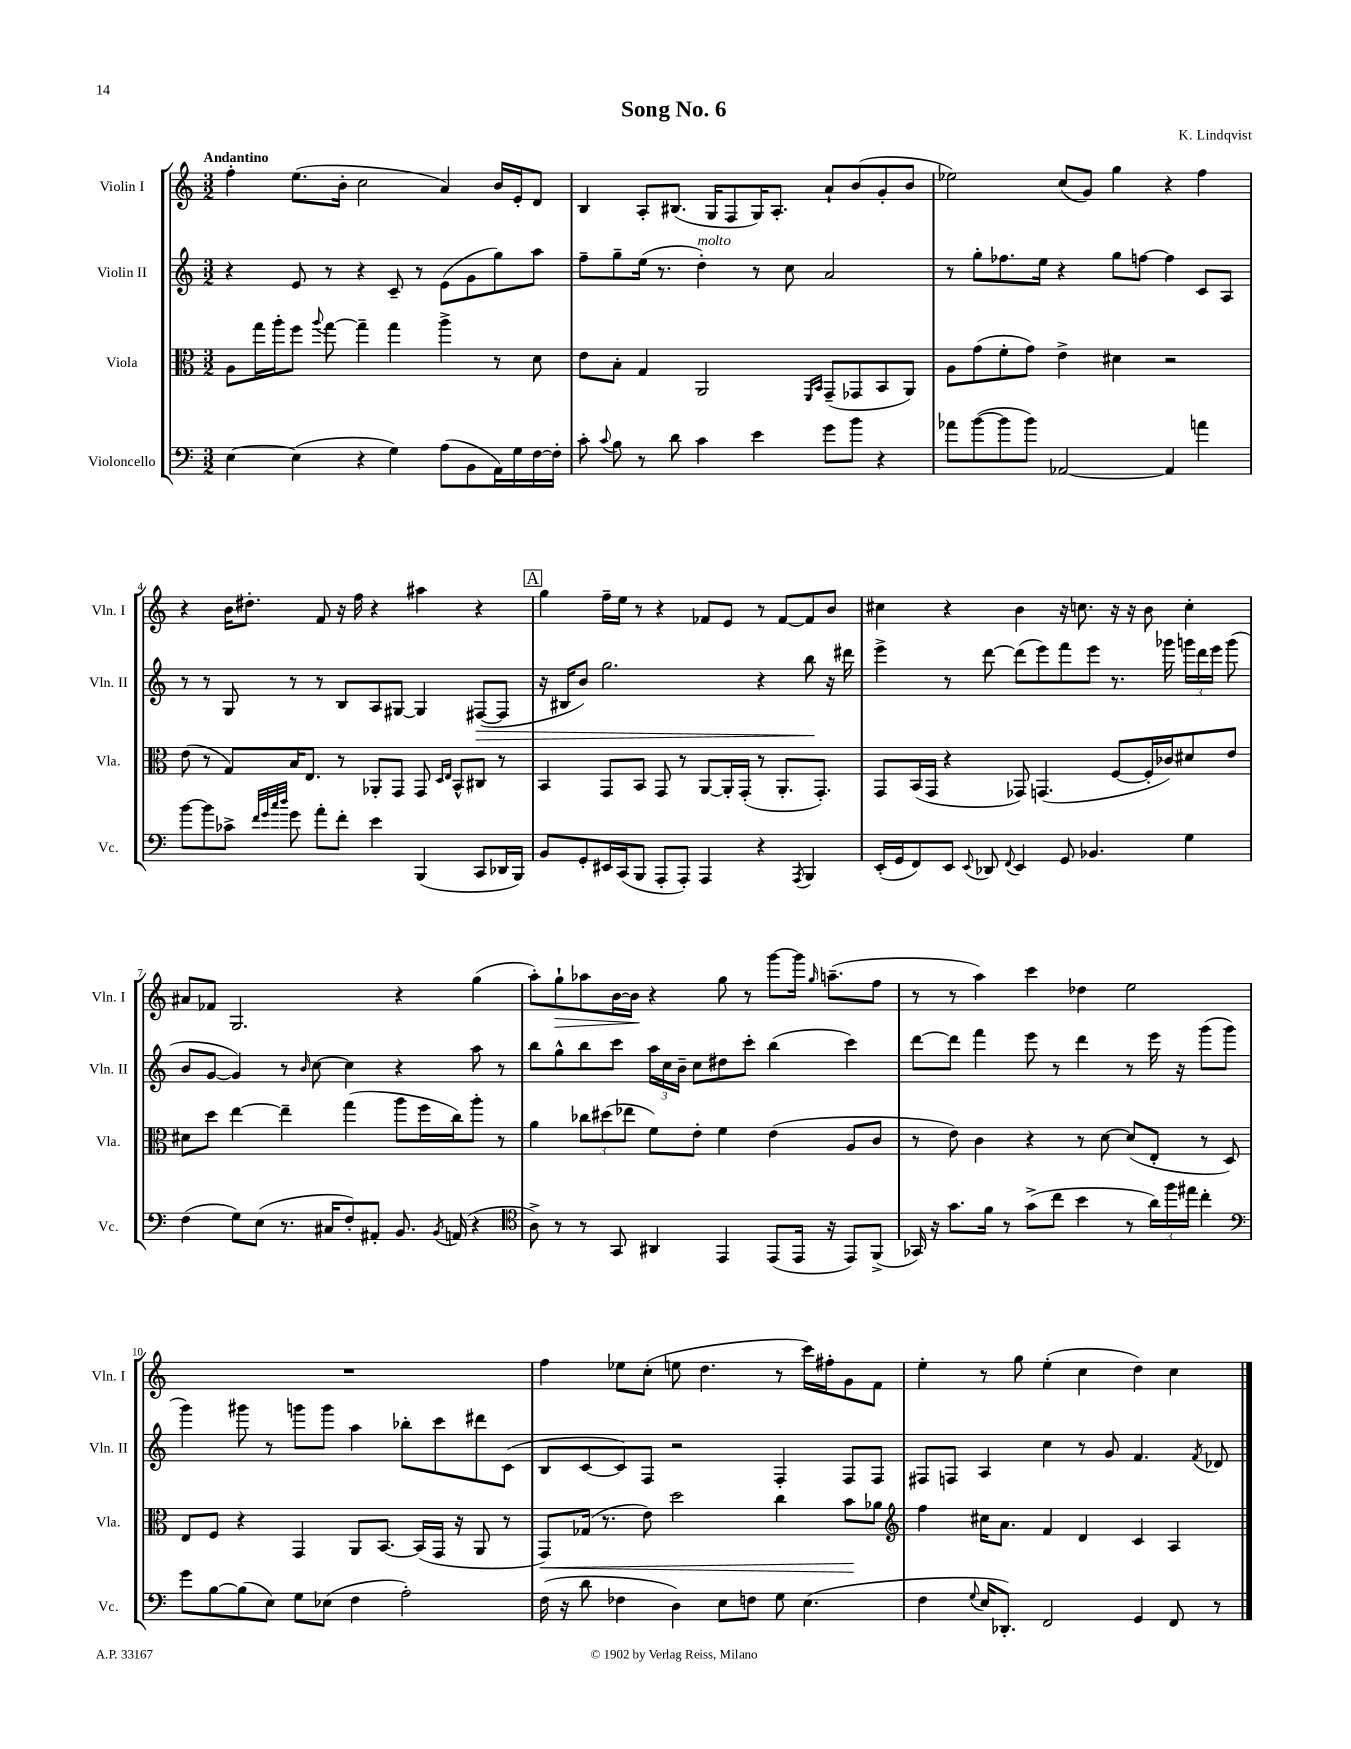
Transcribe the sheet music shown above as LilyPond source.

\header { title = "Song No. 6" composer = "K. Lindqvist" }
<<
\new StaffGroup <<
\new Staff = "s0" \with { instrumentName = "Violin I" shortInstrumentName = "Vln. I" } {
    \clef treble \key c \major \numericTimeSignature \time 3/2 \tempo "Andantino"
    \autoBeamOff f''4-. e''8.[( b'16]-. c''2 a'4) b'16[ e'16-. d'8] |
    b4 a8[-. bis8.]( g16[ f8 g16) a8.]-. a'8[-! b'8( g'8-. b'8] |
    ees''2) c''8[( g'8]) g''4 r4 f''4 |
    r4 b'16[ dis''8.]-. f'8 r16 f''16 r4 ais''4 r4 |
    \mark \markup { \box "A" } g''4 f''16[-- e''16] r8 r4 fes'8[ e'8] r8 fes'8[~ fes'8 b'8] |
    cis''4 r4 b'4 r16 c''8. r16 r16 b'8 c''4-. |
    ais'8[ fes'8] g2. r4 g''4( |
    a''8[-.) g''8-!\> aes''8 b'16~ b'16]\! r4 g''8 r8 g'''8[~ g'''16] \grace { g''16 } a''8.[--( f''8] |
    r8 r8 a''4) c'''4 des''4 e''2 |
    R1. |
    f''4 ees''8[ c''8]-.( e''8 d''4. r8 c'''16[) fis''16-. g'8 f'8] |
    e''4-. r8 g''8 e''4-.( c''4 d''4) c''4 \bar "|." |
}
\new Staff = "s1" \with { instrumentName = "Violin II" shortInstrumentName = "Vln. II" } {
    \clef treble \key c \major \numericTimeSignature \time 3/2
    \autoBeamOff r4 e'8 r8 r4 c'8-- r8 e'8[( g'8 g''8) a''8] |
    f''8[-- g''8-- e''16]( r8. d''4-.^\markup { \italic "molto" }) r8 c''8 a'2 |
    r8 g''8[-. fes''8. e''16] r4 g''8[ f''8]~ f''4 c'8[ a8] |
    r8 r8 g8 r8 r8 b8[ a8 gis8]~ gis4 fis8[~\>( fis8] |
    \mark \markup { \box "A" } r16 bis16[ b'8]) g''2. r4 b''8\! r16 dis'''16 |
    e'''4-> r8 d'''8~ d'''8[( e'''8) f'''8 e'''8] r8. ges'''16 \tuplet 3/2 { g'''16[ d'''16 e'''16] } g'''8( |
    b'8[ g'8]~ g'4) r8 \grace { b'16 } c''8~ c''4 r4 a''8 r8 |
    b''8[ g''8-^ b''8 c'''8] \tuplet 3/2 { a''16[ c''16 b'16]-- } c''8[ dis''8 c'''8]-. b''4( c'''4) |
    d'''8[~ d'''8] f'''4 e'''8 r8 d'''4 r8 e'''16 r16 g'''8[( g'''8] |
    g'''4) gis'''8 r8 g'''8[ g'''8] a''4 bes''8[-. c'''8 dis'''8 c'8]( |
    b8[ c'8~ c'8) f8] r2 f4-. f8[ f8] |
    fis8[ f8] a4 c''4 r8 g'8 f'4. \acciaccatura { f'8 } des'8 \bar "|." |
}
\new Staff = "s2" \with { instrumentName = "Viola" shortInstrumentName = "Vla." } {
    \clef alto \key c \major \numericTimeSignature \time 3/2
    \autoBeamOff a8[ g''16 a''16-. f''8] \appoggiatura { a''8 } g''8~ g''4-- g''4 a''4-> r8 d'8 |
    e'8[ b8]-. g4 a,2 \grace { f,16[ b,16] } g,8[--( ges,8 b,8 a,8]) |
    a8[ g'8( f'8-. g'8]) e'4-> dis'4 r2 |
    e'8( r8 g8[) b16 e8.] r8 aes,8[-. g,8] g,8 \grace { d16[ e16] } b,8[-^ cis8] r8 |
    \mark \markup { \box "A" } b,4 g,8[ b,8] g,8 r8 a,8[~ a,16-. g,16]-.( r8 a,8.[-. g,8.]-.) |
    g,8[ b,16( g,16] r4 ges,8) g,4.( f8[~ f16-. ces'16) dis'8 e'8] |
    dis'8[ d''8] e''4~ e''4-- g''4( a''8[ f''16 c''16) a''8]-. r8 |
    a'4 \tuplet 3/2 { ces''8[ dis''8( ees''8] } f'8[) e'8]-. f'4 e'4( a8[ c'8] |
    r8 e'8) c'4 r4 r8 d'8~ d'8[( e8]-. r8 d8) |
    e8[ f8] r4 g,4 a,8[ b,8.]~ b,16[( g,16] r16 a,8 r8 |
    g,8[\<) ges16]( r8. e'8) d''2 c''4 b'8[\! aes'8] |
    \clef treble f''4 cis''16[ a'8.] f'4 d'4 c'4 a4 \bar "|." |
}
\new Staff = "s3" \with { instrumentName = "Violoncello" shortInstrumentName = "Vc." } {
    \clef bass \key c \major \numericTimeSignature \time 3/2
    \autoBeamOff e4~ e4( r4 g4) a8[( b,8 a,16) g16 f16~ f16]-. |
    c'8-. \appoggiatura { c'8 } b8 r8 d'8 c'4 e'4 g'8[ b'8] r4 |
    aes'8[ b'8~( b'8 b'8]) aes,2~ aes,4 a'4 |
    b'8[~ b'8 ces'8]-> \grace { f'32[ g'32 c''32 d''32] } g'8 a'8[-. f'8]-. e'4 b,,4( c,8[ des,16 b,,16]) |
    \mark \markup { \box "A" } b,8[ g,8-. eis,16 c,16( b,,8] a,,8[-. a,,8]-.) a,,4 r4 \acciaccatura { a,,8 } b,,4 |
    e,16[-.( g,16 f,8) e,8] \appoggiatura { e,8 } des,8 \appoggiatura { f,8 } e,4 g,8 bes,4. g4 |
    f4( g8[) e8]( r8. cis16[ f8-.) ais,8]-. b,8. \acciaccatura { b,8 } a,16( r4 |
    \clef tenor a8->) r8 r8 g,8 ais,4 e,4 e,8[( e,16] r16 e,8[) f,8]->( |
    ges,16) r16 g'8.[ f'16] r8 g'8[->( c''8] b'4 r8 \tuplet 3/2 { a'16[) f''16 eis''16] } c''4-. |
    \clef bass g'8[ b8~ b8( e8]) g8[ ees8]( f4 a2-.) |
    f16( r16 d'8 fes4 d4) e8[ f8] g8 e4.( |
    f4 \appoggiatura { g8 } e16[ des,8.]-.) f,2 g,4 f,8 r8 \bar "|." |
}
>>
>>
